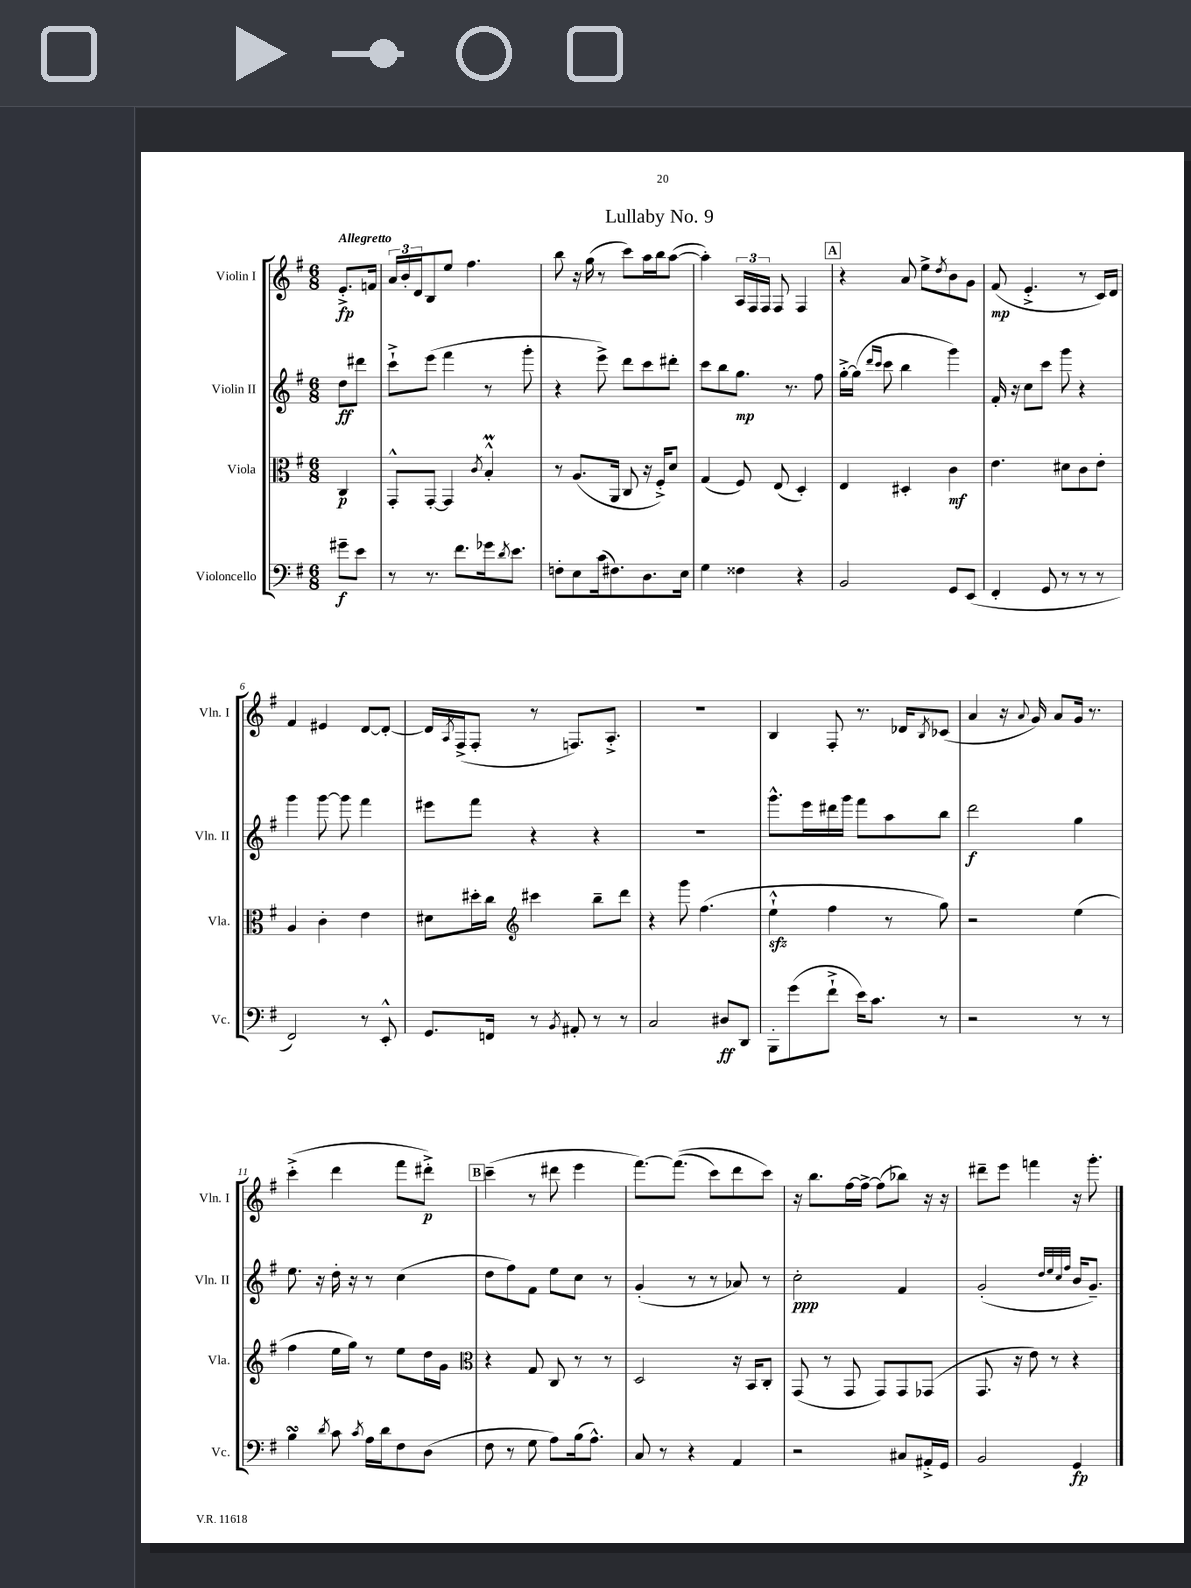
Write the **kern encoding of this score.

**kern	**kern	**kern	**kern
*staff4	*staff3	*staff2	*staff1
*clefF4	*clefC3	*clefG2	*clefG2
*k[f#]	*k[f#]	*k[f#]	*k[f#]
*M6/8	*M6/8	*M6/8	*M6/8
8g#~	4C	8dd	8.e'^
8e	.	8ddd#	.
.	.	.	16f
=	=	=	=
8r	8GG'^^	8ccc`^	24a
.	.	.	24b'
.	.	.	24d
8.r	[8GG'	(8eee	8B
.	4GG]	4fff#	8ee
8.f#	.	.	.
.	.	.	4.ff#
.	8qc	.	.
16g-	4B'^^	8r	.
8qd	.	.	.
8.e	.	.	.
.	.	8ggg'	.
=	=	=	=
8F'	8r	4r	8bb
8E	(8.A	.	16r
.	.	.	(16gg
(16c	.	8eee^)	8r
8.F#)	16AA	.	.
.	8C	8ddd	8ccc)
8.D	16r	8ccc	16aa
.	16F#'^)	.	16bb
.	8d	8ddd#'	([8aa
16E	.	.	.
=	=	=	=
4G	(4G	8ccc	4aa'])
.	.	8bb	.
4F##	8F#)	8.gg	24A
.	.	.	24F#
.	.	.	24F#
.	(8E	.	8F#
.	.	8.r	.
4r	4D')	.	4F#
.	.	8ff#	.
=	=	=	=
2BB	4E	[16gg'^	4r
.	.	(16gg]	.
.	.	16qqddd	.
.	.	16qqccc	.
.	.	8ccc	.
.	4D#'	4bb	8a
.	.	.	8ee^
.	.	.	8qdd
8GG	4c	4ggg)	8b
(8EE	.	.	8g
=	=	=	=
4FF#'	4.e	16f#'	(8f#
.	.	16r	.
.	.	8cc	4.e'^
8GG	.	8ccc	.
8r	8d#	8ggg	.
8r	8c	4r	8r
8r	8e'	.	16c)
.	.	.	16d
=	=	=	=
2FF#)	4A	4ggg	4f#
.	4c'	[8ggg	4e#
.	.	8ggg]	.
8r	4e	4fff#	[8d
8EE'^^	.	.	8d'_
=	=	=	=
8.GG	8d#	8eee#	16d]
.	.	.	8qA
.	.	.	(16F#^
.	16dd#'	8fff#	8F#'
16FF	16cc	.	.
*	*clefG2	*	*
8r	4ccc#	4r	8r
8qBB	.	.	.
8AA#'	.	.	8.F)
8r	8bb~	4r	.
.	.	.	8.A'^
8r	8ddd	.	.
=	=	=	=
2C	4r	2.r	2.r
.	8ggg	.	.
.	(4.ff#	.	.
8D#	.	.	.
8DD	.	.	.
=	=	=	=
8BBB'	4ee`^^	8.ggg^^	4B
(8g	.	.	.
.	.	16eee	.
8f#`^	4ff#	16ddd#	8F#'
.	.	16ggg	.
16e)	.	8fff#	8.r
8.c	.	.	.
.	8r	8aa	.
.	.	.	16d-
.	.	.	8qB
8r	8gg)	8bb	(8c-
=	=	=	=
2r	2r	2ddd	4a
.	.	.	16r
.	.	.	8qqa
.	.	.	16g)
.	.	.	8a
8r	(4ee	4gg	16g
.	.	.	8.r
8r	.	.	.
=	=	=	=
4B	4ff#	8.ee	(4ccc'^
.	.	16r	.
8qd	.	.	.
8c	16ee	16dd'	4ddd
.	16gg)	16r	.
8qc	.	.	.
16A	8r	8r	.
16d	.	.	.
8F#	8ee	(4cc	8fff#
(8D	16dd	.	8ddd#'^)
.	16g	.	.
=	=	=	=
*	*clefC3	*	*
8F#	4r	8dd	(4ccc~
8r	.	8ff#)	.
8G	8G	8f#	8r
8A)	8C	8ee	8ddd#
(16B	8r	8cc	4eee
8.A^^)	.	.	.
.	8r	8r	.
=	=	=	=
8C	2D	(4g'	[8.fff#)
8r	.	.	.
.	.	.	&((8.fff#]
4r	.	8r	.
.	.	8r	8ccc)
4AA	16r	8a-)	8ddd
.	16BB	.	.
.	8C'	8r	8ccc&)
=	=	=	=
2r	(8GG	2cc'	16r
.	.	.	8.bb
.	8r	.	.
.	8GG	.	[16ff#
.	.	.	16ff#^_
.	8GG)	.	(8ff#]
8C#	8GG	4f#	8bb-)
16AA#'^	(8GG-	.	16r
16GG	.	.	16r
=	=	=	=
2BB	8.GG	(2g'	8ddd#~
.	.	.	8eee
.	16r	.	.
.	8e)	.	4fff
.	8r	.	.
.	.	32qqdd	.
.	.	32qqee	.
.	.	32qqcc	.
.	.	32qqff#	.
4GG	4r	16b	16r
.	.	8.g~)	8.ggg'
==	==	==	==
*-	*-	*-	*-
